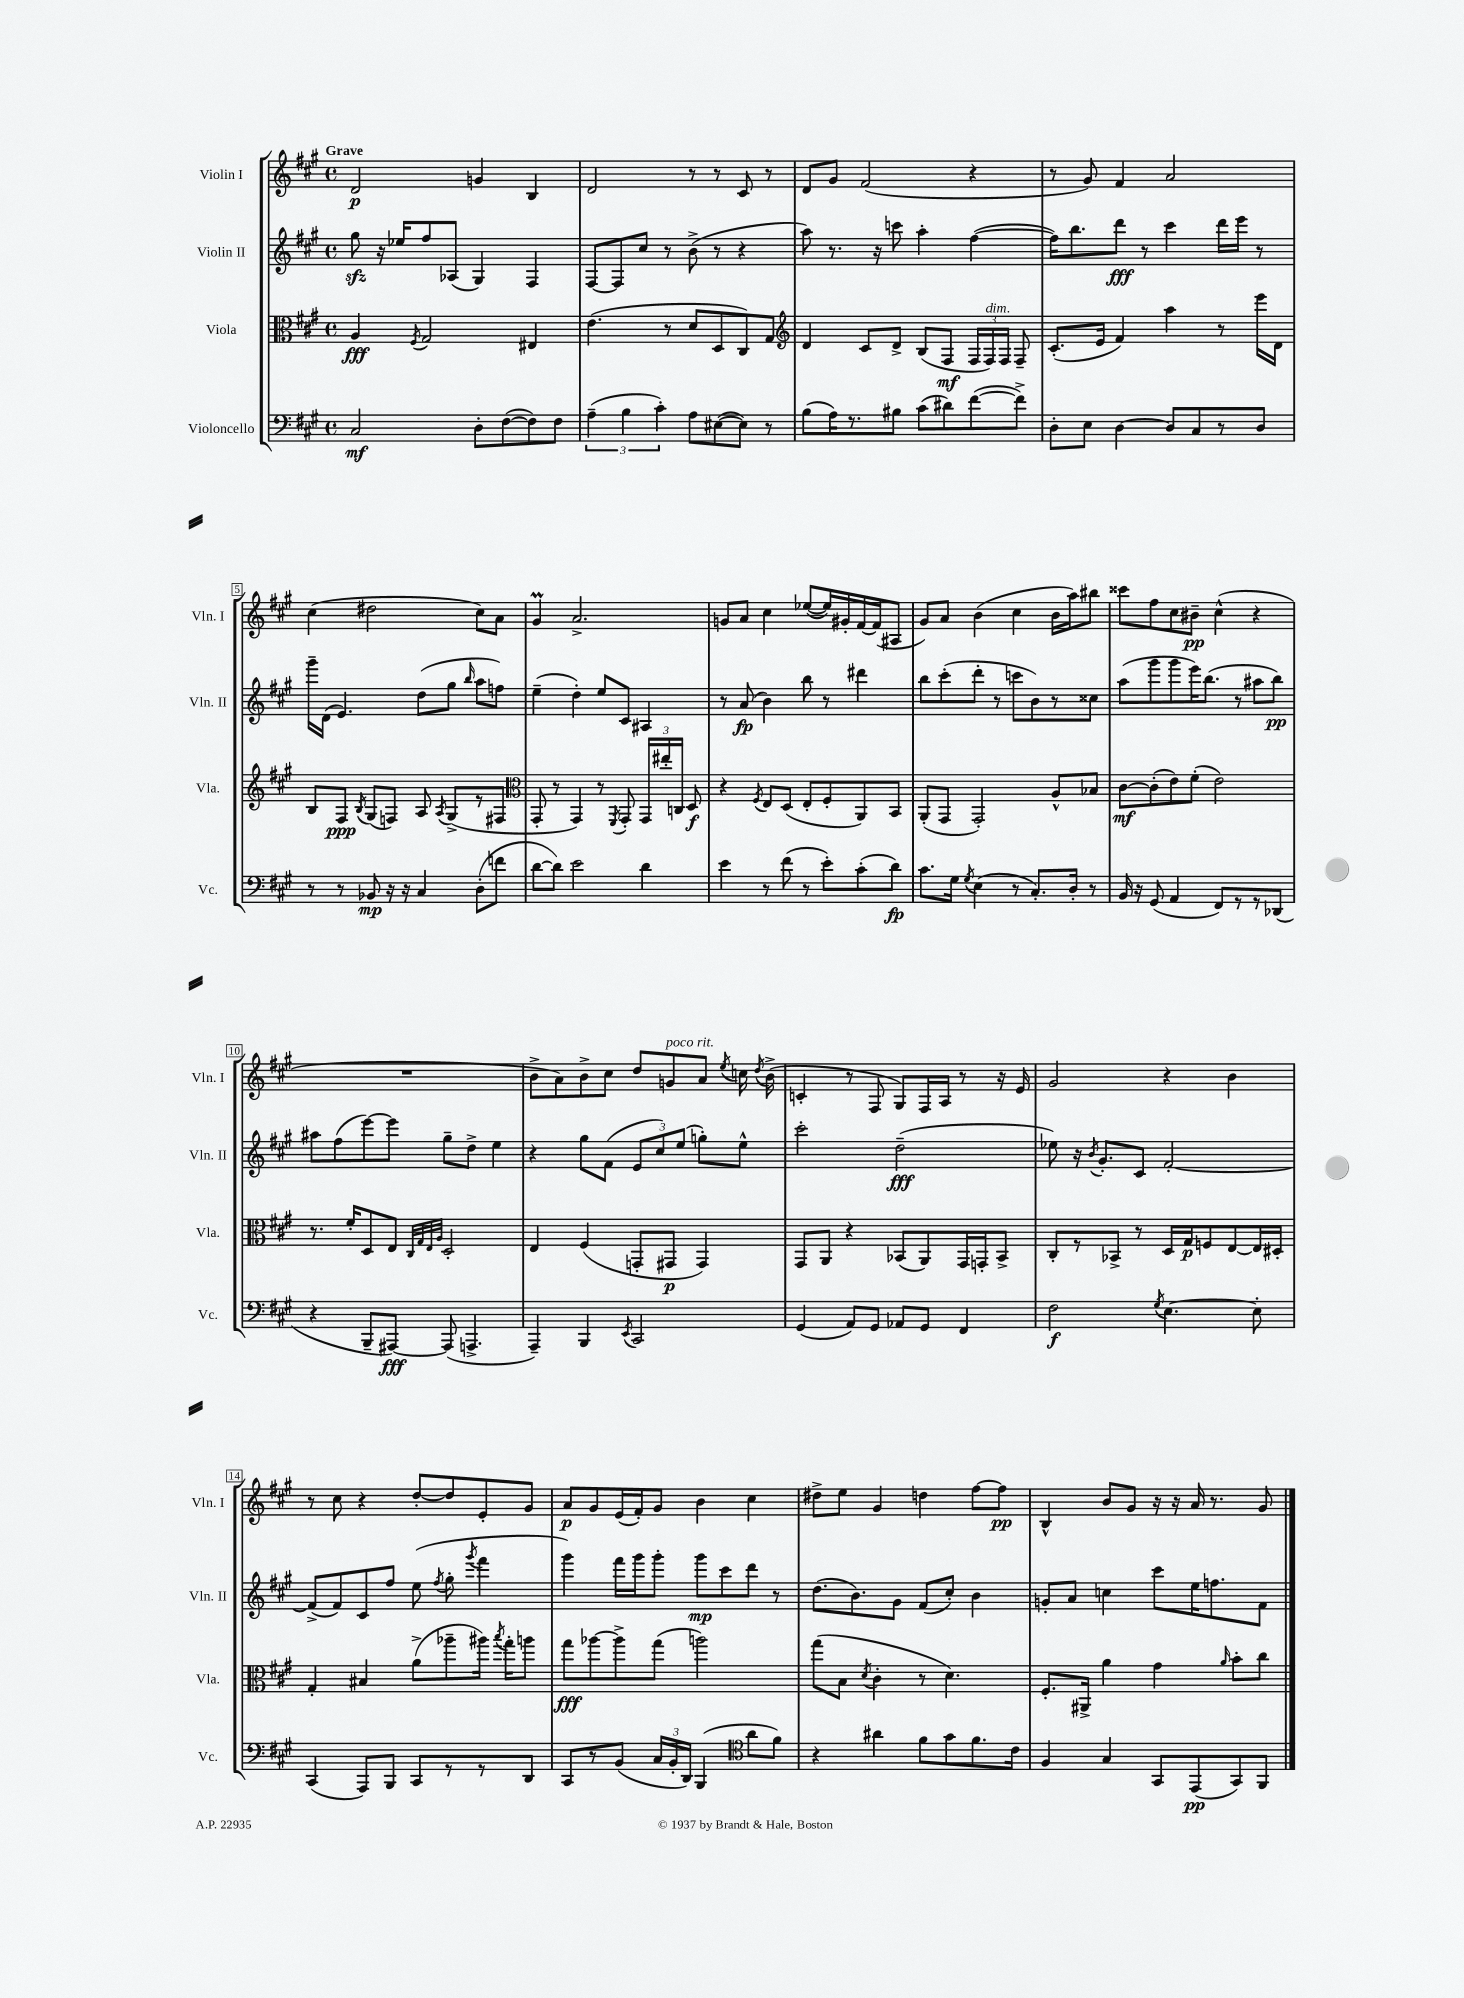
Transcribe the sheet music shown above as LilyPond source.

<<
\new StaffGroup <<
\new Staff = "s0" \with { instrumentName = "Violin I" shortInstrumentName = "Vln. I" } {
    \clef treble \key a \major \defaultTimeSignature \time 4/4 \tempo "Grave"
    \autoBeamOff d'2\p g'4 b4 |
    d'2 r8 r8 cis'8 r8 |
    d'8[ gis'8] fis'2( r4 |
    r8 gis'8) fis'4 a'2 |
    cis''4( dis''2 cis''8[) a'8] |
    gis'4\prall a'2.-> |
    g'8[ a'8] cis''4 ees''8[~( ees''16) gis'16-. fis'16~ fis'16( ais8] |
    gis'8[) a'8] b'4( cis''4 b'16[ a''16) bis''8] |
    cisis'''8[ fis''8 cis''8 bis'8]--\pp cis''4-^( r4 |
    R1 |
    b'8[-> a'8) b'8-> cis''8] d''8[ g'8^\markup { \italic "poco rit." } a'8] \acciaccatura { e''8 } c''16 \acciaccatura { d''8 } b'16->( |
    c'4-. r8 fis8 gis8[) fis16 a16] r8 r16 e'16 |
    gis'2 r4 b'4 |
    r8 cis''8 r4 d''8[~-. d''8 e'8-. gis'8] |
    a'8[\p gis'8 e'16( fis'16-.) gis'8] b'4 cis''4 |
    dis''8[-> e''8] gis'4 d''4 fis''8[~ fis''8]\pp |
    b4-^ b'8[ gis'8] r16 r16 a'16 r8. gis'8 \bar "|." |
}
\new Staff = "s1" \with { instrumentName = "Violin II" shortInstrumentName = "Vln. II" } {
    \clef treble \key a \major \defaultTimeSignature \time 4/4
    \autoBeamOff gis''8\sfz r16 ees''16[ fis''8 aes8]( gis4) fis4 |
    fis8[~ fis8 cis''8] r8 b'8->( r8 r4 |
    a''8) r8. r16 c'''8 a''4-. fis''4~( |
    fis''16[) b''8. d'''8]\fff r8 cis'''4 d'''16[ e'''16] r8 |
    gis'''16[-- d'16]( e'4.) d''8[( gis''8] \grace { b''16 } a''8[ f''8]) |
    e''4--( d''4-.) e''8[ cis'8] ais4 |
    r8 a'8\fp( b'4) b''8 r8 dis'''4 |
    b''8[ cis'''8-.( d'''8]-. r8 c'''8[ b'8) r8 cisis''8] |
    a''8[( gis'''8 gis'''8 e'''16) b''8.]( r8 ais''8[ b''8]\pp) |
    ais''8[ fis''8( e'''8~) e'''8] gis''8[-- d''8]-> e''4 |
    r4 gis''8[ fis'8]( \tuplet 3/2 { e'8[ cis''8) e''8]( } g''8[-.) e''8]-^ |
    cis'''2-. d''2--\fff( |
    ees''8) r16 \acciaccatura { b'8 } gis'8.[-. cis'8] fis'2~-. |
    fis'8[->( fis'8) cis'8 fis''8] e''8( \acciaccatura { fis''8 } gis''8-. \acciaccatura { gis'''8 } fis'''4 |
    gis'''4) fis'''16[ gis'''16 gis'''8]-. gis'''8[\mp cis'''8 d'''8] r8 |
    d''8.[( b'8.) gis'8] fis'8[( cis''8]-.) b'4 |
    g'8[-. a'8] c''4 cis'''8[ e''16 f''8. fis'8] \bar "|." |
}
\new Staff = "s2" \with { instrumentName = "Viola" shortInstrumentName = "Vla." } {
    \clef alto \key a \major \defaultTimeSignature \time 4/4
    \autoBeamOff a4\fff \acciaccatura { fis8 } gis2 eis4 |
    e'4.( r8 d'8[ d8 cis8) gis8] |
    \clef treble d'4 cis'8[ d'8]-> b8[( fis8]\mf \tuplet 3/2 { fis16[ fis16^\markup { \italic "dim." }) fis16] } fis8-- |
    cis'8.[-.( e'16] fis'4) a''4 r8 e'''16[ d'16] |
    b8[ fis8]\ppp \acciaccatura { b8 } gis8[( f8]) a8 \acciaccatura { a8 } gis8[->( r8 fis8] |
    \clef alto gis,8-. r8 gis,4) r8 \acciaccatura { fis,8 } gis,8-. \tuplet 3/2 { gis,16[ eis''16-. c16] } d8\f |
    r4 \acciaccatura { fis8 } e8[ d8]( e8[-. fis8-. a,8) b,8] |
    a,8[-.( gis,8] gis,2-.) a8[-^ bes8] |
    cis'8[~\mf cis'8-.( e'8) fis'8]-.( e'2) |
    r8. fis'16[-. d8 e8] \grace { cis32[ gis32 e32 a32] } d2-. |
    e4 fis4( g,8[-. gis,8]\p gis,4) |
    gis,8[ a,8] r4 bes,8[( a,8) gis,16 g,16-. bes,8]-> |
    cis8[-. r8 bes,8]-> r8 d16[ gis16\p f8 e8~ e16 dis16]-. |
    gis4-. bis4 a'8[->( aes''8-- ais''16]) \acciaccatura { b''8 } gis''16[-. a''8] |
    gis''8[\fff aes''8~ aes''8-> gis''8]( a''2) |
    gis''8[( b8] \acciaccatura { d'8 } cis'4-. r8 d'4.) |
    fis8.[-. ais,16]-> a'4 gis'4 \grace { a'16 } b'8[-. cis''8] \bar "|." |
}
\new Staff = "s3" \with { instrumentName = "Violoncello" shortInstrumentName = "Vc." } {
    \clef bass \key a \major \defaultTimeSignature \time 4/4
    \autoBeamOff cis2\mf d8[-. fis8~( fis8) fis8] |
    \tuplet 3/2 { a4--( b4 cis'4-.) } a8[ eis8~( eis8]) r8 |
    b8[( a16) r8. bis8] cis'8[( dis'8) fis'8~( fis'8]->) |
    d8[-. e8] d4~ d8[ cis8 r8 d8] |
    r8 r8 bes,8\mp r16 r16 cis4 d8[-.( f'8] |
    d'8[~ d'8]) e'2 d'4 |
    e'4 r8 fis'8( r8 e'8[-.) cis'8-.( d'8]\fp) |
    cis'8.[ gis16] \acciaccatura { gis8 } e4( r8 cis8.[-.) d16]-. r8 |
    b,16 r16 gis,8( a,4 fis,8[) r8 r8 des,8]( |
    r4 b,,8[-- ais,,8]~\fff) ais,,8( a,,4.-> |
    a,,4--) b,,4 \acciaccatura { e,8 } cis,2 |
    gis,4( a,8[) gis,8] aes,8[ gis,8] fis,4 |
    fis2\f \acciaccatura { gis8 } e4.~ e8-. |
    cis,4( a,,8[) b,,8] cis,8[ r8 r8 d,8] |
    cis,8[ r8 b,8]( \tuplet 3/2 { cis16[ b,16-. d,16]) } b,,4( \clef tenor a'8[ fis'8]) |
    r4 ais'4 fis'8[ gis'8 fis'8. cis'16] |
    fis4 gis4 gis,8[ e,8\pp( gis,8) fis,8] \bar "|." |
}
>>
>>
\layout { \context { \Score \override BarNumber.stencil = #(make-stencil-boxer 0.1 0.3 ly:text-interface::print) } }
